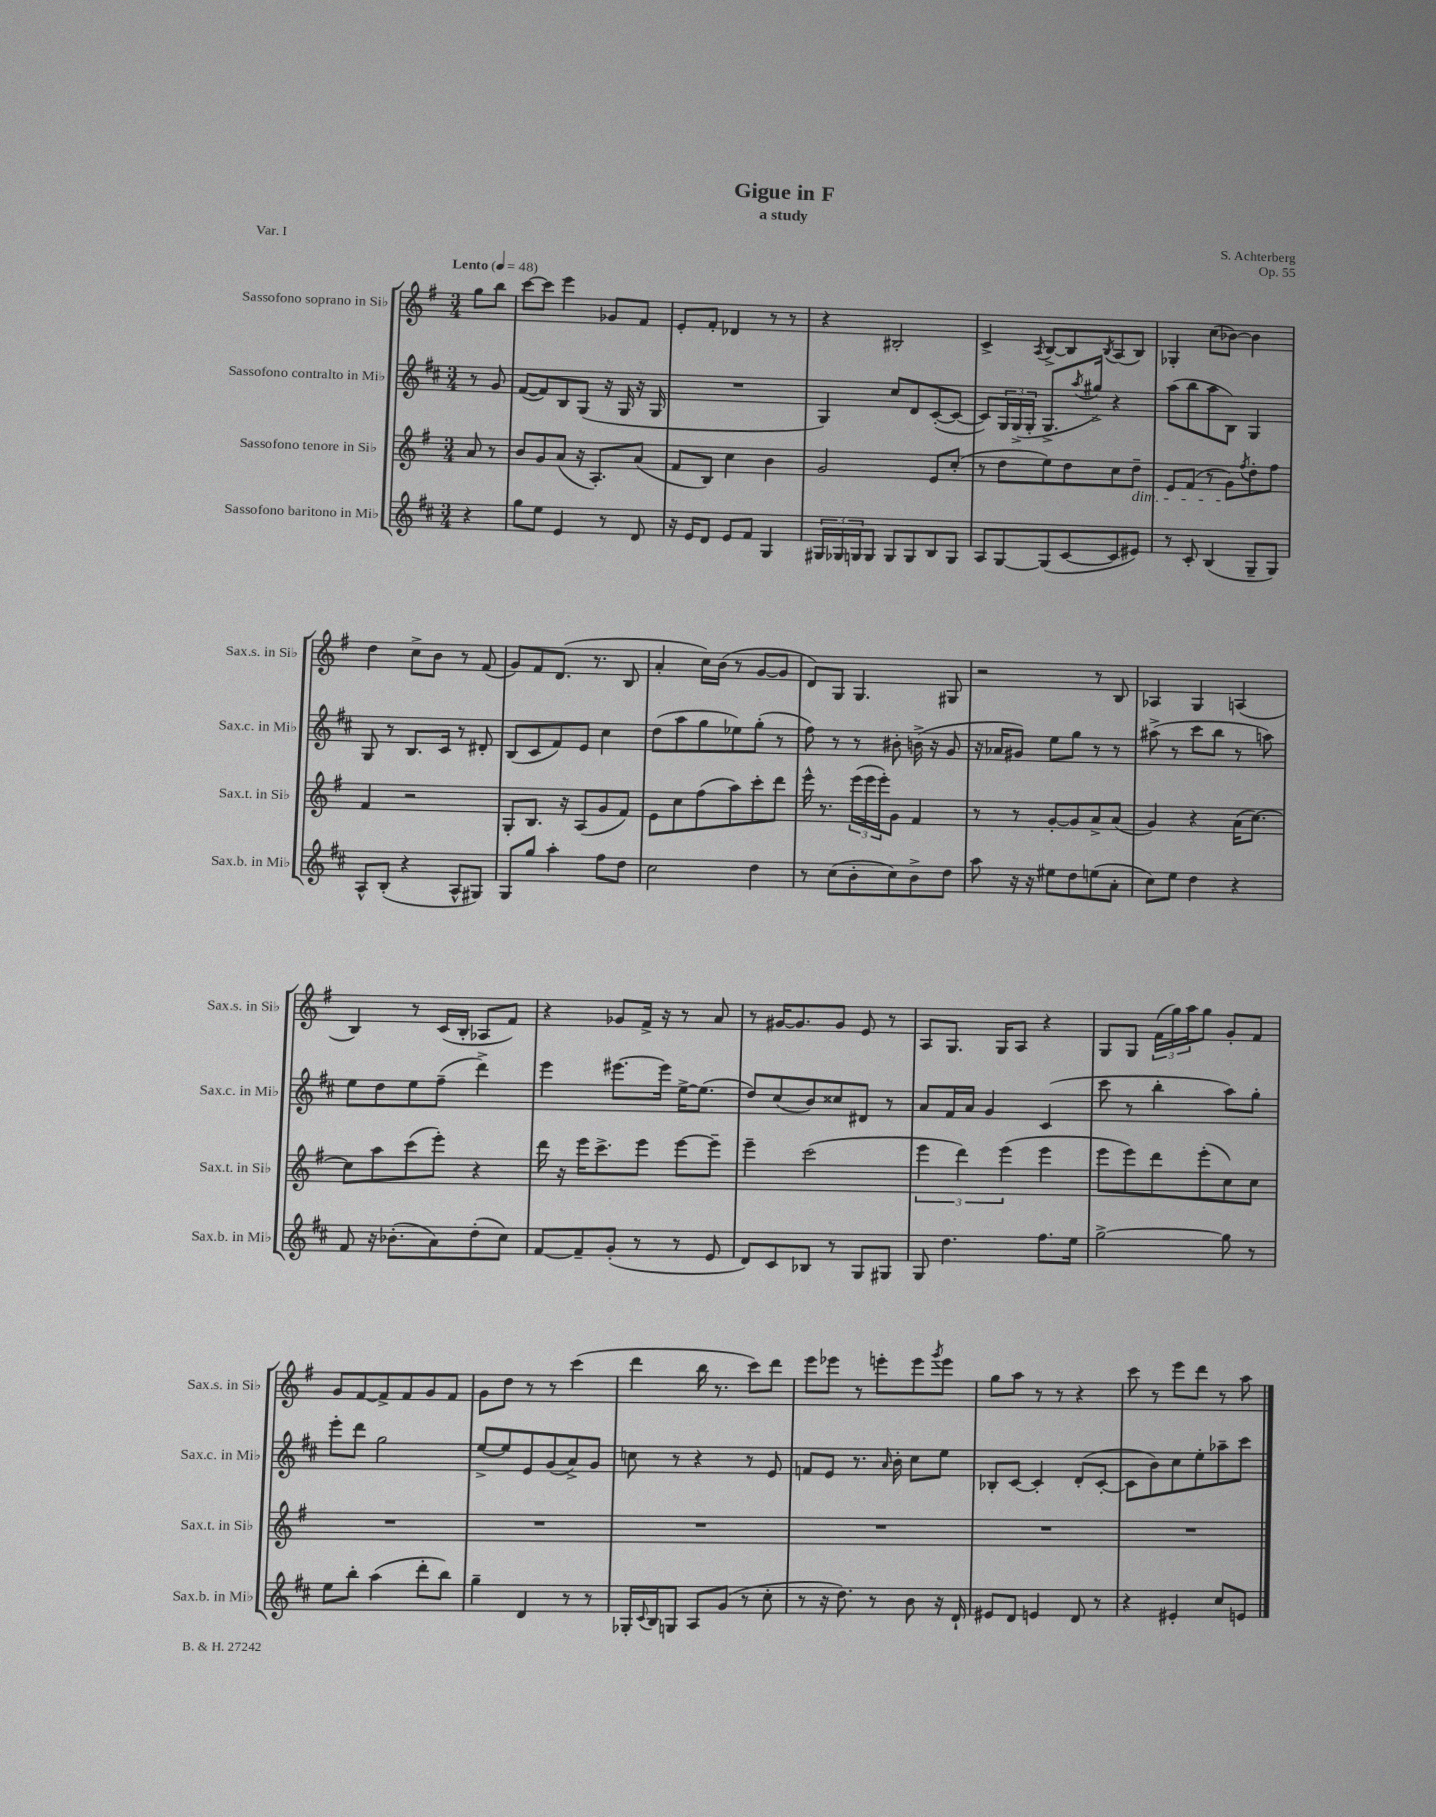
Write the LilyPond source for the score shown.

\header { title = "Gigue in F" composer = "S. Achterberg" subtitle = "a study" opus = "Op. 55" piece = "Var. I" }
<<
\new StaffGroup <<
\new Staff = "s0" \with { instrumentName = "Sassofono soprano in Sib" shortInstrumentName = "Sax.s. in Sib" } {
    \clef treble \key g \major \numericTimeSignature \time 3/4 \partial 4 \tempo "Lento" 4 = 48
    g''8 b''8 |
    c'''8~ c'''8 e'''4 ges'8 fis'8 |
    e'8-. fis'8-. des'4 r8 r8 |
    r4 bis2-. |
    c'4-> \acciaccatura { a8 } b8~-> b8 \acciaccatura { b8 } a8( b8) |
    ges4-. c''8( bes'8~) bes'4 |
    d''4 c''8-> b'8 r8 fis'8( |
    g'8) fis'8 d'8.( r8. b8 |
    a'4-. c''16) b'16( r8 g'8~ g'8 |
    d'8) g8 g4. gis8 |
    r2 r8 b8 |
    aes4 g4 a4( |
    b4) r8 c'16( b16-. aes8 fis'8) |
    r4 ges'8 fis'16-> r16 r8 a'8 |
    r8 gis'16~ gis'8. gis'8 e'8 r8 |
    a8 g8. g16 a8 r4 |
    g8 g8 \tuplet 3/2 { fis'16( g''16) a''16 } g''8 g'8-. fis'8 |
    g'8 fis'8~ fis'8-> fis'8 g'8 fis'8 |
    g'8 d''8 r8 r8 c'''4( |
    d'''4 b''16 r8. c'''8) d'''8 |
    e'''8 ees'''8 r8 e'''8-. e'''8 \acciaccatura { g'''8 } e'''8 |
    g''8 a''8 r8 r8 r4 |
    c'''8 r8 e'''8 d'''8 r8 a''8 \bar "|." |
}
\new Staff = "s1" \with { instrumentName = "Sassofono contralto in Mib" shortInstrumentName = "Sax.c. in Mib" } {
    \clef treble \key d \major \numericTimeSignature \time 3/4 \partial 4
    r8 g'8 |
    fis'8~( fis'8) b8 g8( r16 g16 r16 g16 |
    R2. |
    g4) cis''8 d'8 cis'8~-.( cis'8~ |
    cis'8) \tuplet 3/2 { g16 g16->( g16-. } g8.-> \acciaccatura { a''8 } gis''16->) r4 |
    a''8( b''8 a''8 b8) g4 |
    g8 r8 b8. cis'16 r8 dis'8-. |
    b8( cis'8 fis'8) e'8 cis''4 |
    d''8( a''8 g''8 ees''8) g''8-.( r8 |
    fis''8) r8 r8 bis'8-. b'16->( r16 g'8 |
    r16 aes'16 gis'8) e''8 g''8 r8 r8 |
    ais''8->( r8 cis'''8 b''8 r8 a''8) |
    e''8 d''8 e''8 fis''8--( d'''4->) |
    e'''4 eis'''8.~ eis'''16 e''16~-> e''8.( |
    d''8) cis''8( b'8) cisis''8 dis'8 r8 |
    a'8 fis'16 a'16 g'4 cis'4( |
    cis'''8 r8 b''4-. a''8) g''8-. |
    e'''8-. d'''8 g''2 |
    e''8~-> e''8 e'8 g'8( a'8->) g'8 |
    c''8 r8 r4 r8 e'8 |
    f'8 e'8 r8. \grace { a'16 } b'16-. cis''8 e''8 |
    bes8-. cis'8~ cis'4-. d'8-.( cis'8~-. |
    cis'8 b'8) cis''8 e''8-. aes''8-- cis'''8 \bar "|." |
}
\new Staff = "s2" \with { instrumentName = "Sassofono tenore in Sib" shortInstrumentName = "Sax.t. in Sib" } {
    \clef treble \key g \major \numericTimeSignature \time 3/4 \partial 4
    a'8 r8 |
    b'8 g'8 a'8( r16 a8.-.) a'8( |
    fis'8 b8) c''4 b'4 |
    g'2 e'8 c''8-.( |
    r8 d''8 e''8) d''8 c''8 d''8--\dim |
    e'8 fis'8( r8 g'8\!) \acciaccatura { fis''8 } d''8-. fis''8 |
    fis'4 r2 |
    g8-. b8. r16 a8( g'8 fis'8) |
    e'8 c''8 fis''8( a''8) c'''8-. d'''8 |
    e'''16-^ r8. \tuplet 3/2 { e'''16( e'''16 e'''16-.) } g'8 fis'4 |
    r8 r8 g'8~-. g'8 a'8-> a'8( |
    g'4) r4 a'16( c''8.~) |
    c''8 a''8 c'''8( e'''8-.) r4 |
    d'''16 r16 e'''16 c'''8.-> e'''8 e'''8~ e'''8-- |
    e'''4-- c'''2( |
    \tuplet 3/2 { e'''4 d'''4) e'''4( } e'''4 |
    e'''8 e'''8) d'''8 e'''8-.( c''8) c''8 |
    R2. |
    R2. |
    R2. |
    R2. |
    R2. |
    R2. \bar "|." |
}
\new Staff = "s3" \with { instrumentName = "Sassofono baritono in Mib" shortInstrumentName = "Sax.b. in Mib" } {
    \clef treble \key d \major \numericTimeSignature \time 3/4 \partial 4
    r4 |
    g''8 e''8 e'4 r8 d'8 |
    r16 e'16 d'8 e'8 fis'8 g4 |
    \tuplet 3/2 { gis16 ges16 g16 } g8 g8 g8 b8 g8 |
    a8 g8~ g8( cis'8~ cis'8 eis'8) |
    r8 cis'8-. b4( g8-- g8) |
    a8-^ b8-.( r4 a8-^ gis8) |
    g8 g''8 a''4-. fis''8 d''8 |
    cis''2 d''4 |
    r8 cis''8( b'8-. cis''8) b'8-> d''8 |
    a''8 r16 r16 eis''8 d''8 e''8( a'8-. |
    cis''8) e''8 d''4 r4 |
    fis'8 r16 bes'8.-.( a'8) d''8-.( cis''8) |
    fis'8~ fis'8-- g'8-.( r8 r8 e'8 |
    d'8) cis'8 bes8 r8 g8 gis8 |
    g8 d''4. fis''8. e''16 |
    g''2~-> g''8 r8 |
    e''8 b''8-. a''4( d'''8-. b''8) |
    g''4-- d'4 r8 r8 |
    ges16-. \appoggiatura { cis'8 } b16 g8 a8 g'8( r8 cis''8-. |
    r8 r16 d''8.) r8 b'8 r16 d'16-! |
    eis'8 d'8 e'4 d'8 r8 |
    r4 eis'4-. cis''8 e'8 \bar "|." |
}
>>
>>
\layout { \context { \Score \remove "Bar_number_engraver" } }
